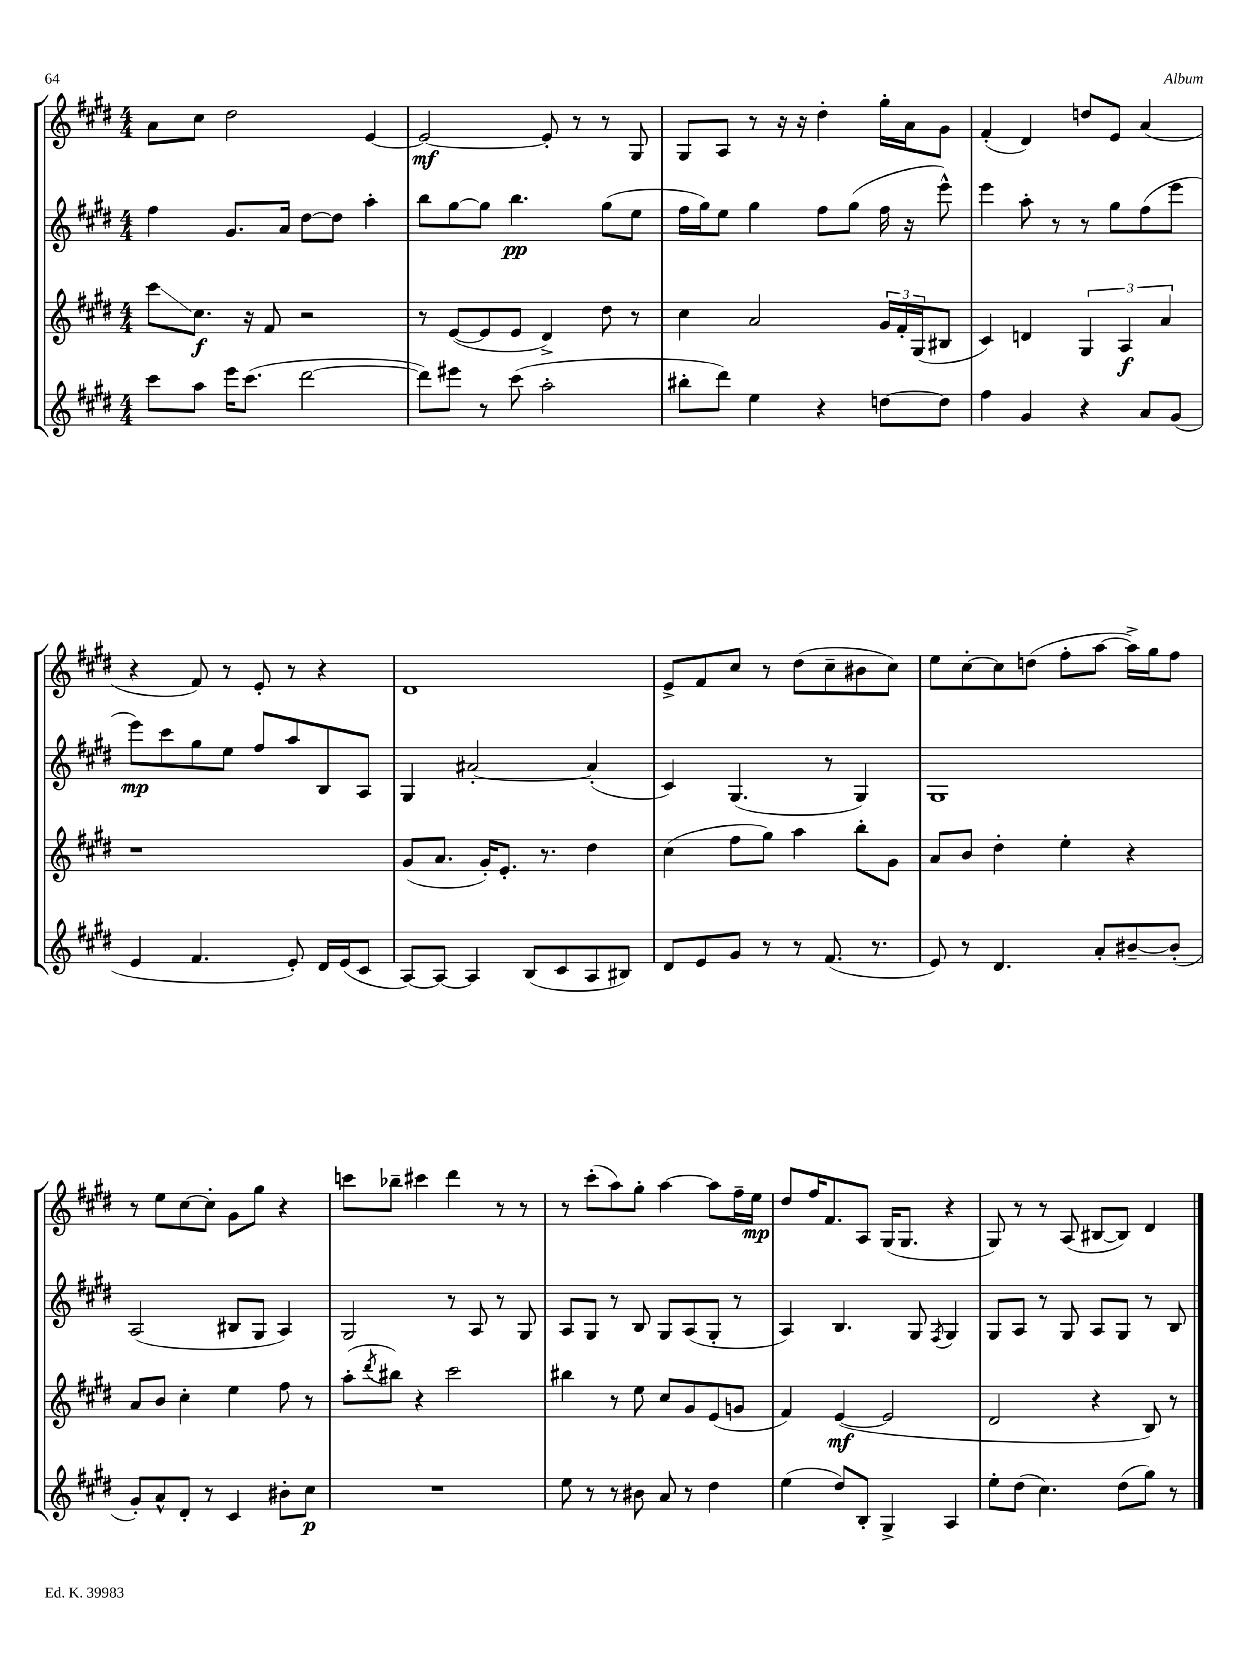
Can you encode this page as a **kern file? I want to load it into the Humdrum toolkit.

**kern	**kern	**kern	**kern
*staff4	*staff3	*staff2	*staff1
*clefG2	*clefG2	*clefG2	*clefG2
*k[f#c#g#d#]	*k[f#c#g#d#]	*k[f#c#g#d#]	*k[f#c#g#d#]
*M4/4	*M4/4	*M4/4	*M4/4
8ccc#	8ccc#	4ff#	8a
8aa	8.cc#	.	8cc#
16eee	.	8.g#	2dd#
(8.ccc#	16r	.	.
.	8f#	.	.
.	.	16a	.
[2ddd#	2r	[8dd#	.
.	.	8dd#]	.
.	.	4aa'	[4e
=	=	=	=
8ddd#])	8r	8bb	2e_
8eee#	([8e	[8gg#	.
8r	8e]	8gg#]	.
(8ccc#	8e	4.bb	.
2aa'	4d#^)	.	8e']
.	.	.	8r
.	8dd#	(8gg#	8r
.	8r	8ee	8G#
=	=	=	=
8bb#'	4cc#	16ff#	8G#
.	.	16gg#)	.
8ddd#)	.	8ee	8A
4ee	2a	4gg#	8r
.	.	.	16r
.	.	.	16r
4r	.	8ff#	4dd#'
.	.	(8gg#	.
[8dd	24g#	16ff#	16gg#'
.	24f#'	.	.
.	.	16r	16a
.	(24G#	.	.
8dd]	8B#	8eee^^)	8g#
=	=	=	=
4ff#	4c#)	4eee	(4f#'
4g#	4d	8aa'	4d#)
.	.	8r	.
4r	6G#	8r	8dd
.	.	8gg#	8e
.	6A	.	.
8a	.	(8ff#	(4a
.	6a	.	.
(8g#	.	8eee	.
=	=	=	=
4e	1r	8eee)	4r
.	.	8ccc#	.
4.f#	.	8gg#	8f#)
.	.	8ee	8r
.	.	8ff#	8e'
8e')	.	8aa	8r
16d#	.	8B	4r
(16e	.	.	.
8c#	.	8A	.
=	=	=	=
[8A)	(8g#	4G#	1d#
8A_	8.a	.	.
4A]	.	[2a#'	.
.	16g#')	.	.
.	8.e'	.	.
(8B	.	.	.
.	8.r	.	.
8c#	.	.	.
8A	4dd#	(4a#']	.
8B#)	.	.	.
=	=	=	=
8d#	(4cc#	4c#)	8e^
8e	.	.	8f#
8g#	8ff#	(4.G#	8cc#
8r	8gg#)	.	8r
8r	4aa	.	(8dd#
(8.f#	.	8r	8cc#~
.	8bb'	4G#)	8b#
8.r	.	.	.
.	8g#	.	8cc#)
=	=	=	=
8e)	8a	1G#	8ee
8r	8b	.	[8cc#'
4.d#	4dd#'	.	8cc#]
.	.	.	(8dd
.	4ee'	.	8ff#'
8a'	.	.	[8aa
[8b#~	4r	.	16aa^])
.	.	.	16gg#
(8b#']	.	.	8ff#
=	=	=	=
8g#')	8a	(2A	8r
8a^^	8b	.	8ee
8d#'	4cc#'	.	[8cc#
8r	.	.	8cc#']
4c#	4ee	8B#	8g#
.	.	8G#	8gg#
8b#'	8ff#	4A)	4r
8cc#	8r	.	.
=	=	=	=
1r	(8aa'	2G#	8ccc
.	8qddd#	.	.
.	8bb#)	.	8bb-~
.	4r	.	4ccc#
.	2ccc#	8r	4ddd#
.	.	8A	.
.	.	8r	8r
.	.	8G#	8r
=	=	=	=
8ee	4bb#	8A	8r
8r	.	8G#	(8ccc#'
8r	8r	8r	8aa)
8b#	8ee	8B	8gg#'
8a	8cc#	8G#	[4aa
8r	8g#	(8A	.
4dd#	(8e	8G#'	8aa]
.	8g	8r	16ff#~
.	.	.	16ee
=	=	=	=
(4ee	4f#)	4A)	8dd#
.	.	.	16ff#
.	.	.	8.f#
8dd#)	([4e	4.B	.
8B'	.	.	8A
4G#^	2e]	.	(16G#
.	.	.	8.G#
.	.	8G#	.
.	.	8qF#	.
4A	.	4G#	4r
=	=	=	=
8ee'	2d#	8G#	8G#)
(8dd#	.	8A	8r
4.cc#)	.	8r	8r
.	.	8G#	(8A
.	4r	8A	[8B#
(8dd#	.	8G#	8B#])
8gg#)	8B)	8r	4d#
8r	8r	8B	.
==	==	==	==
*-	*-	*-	*-
